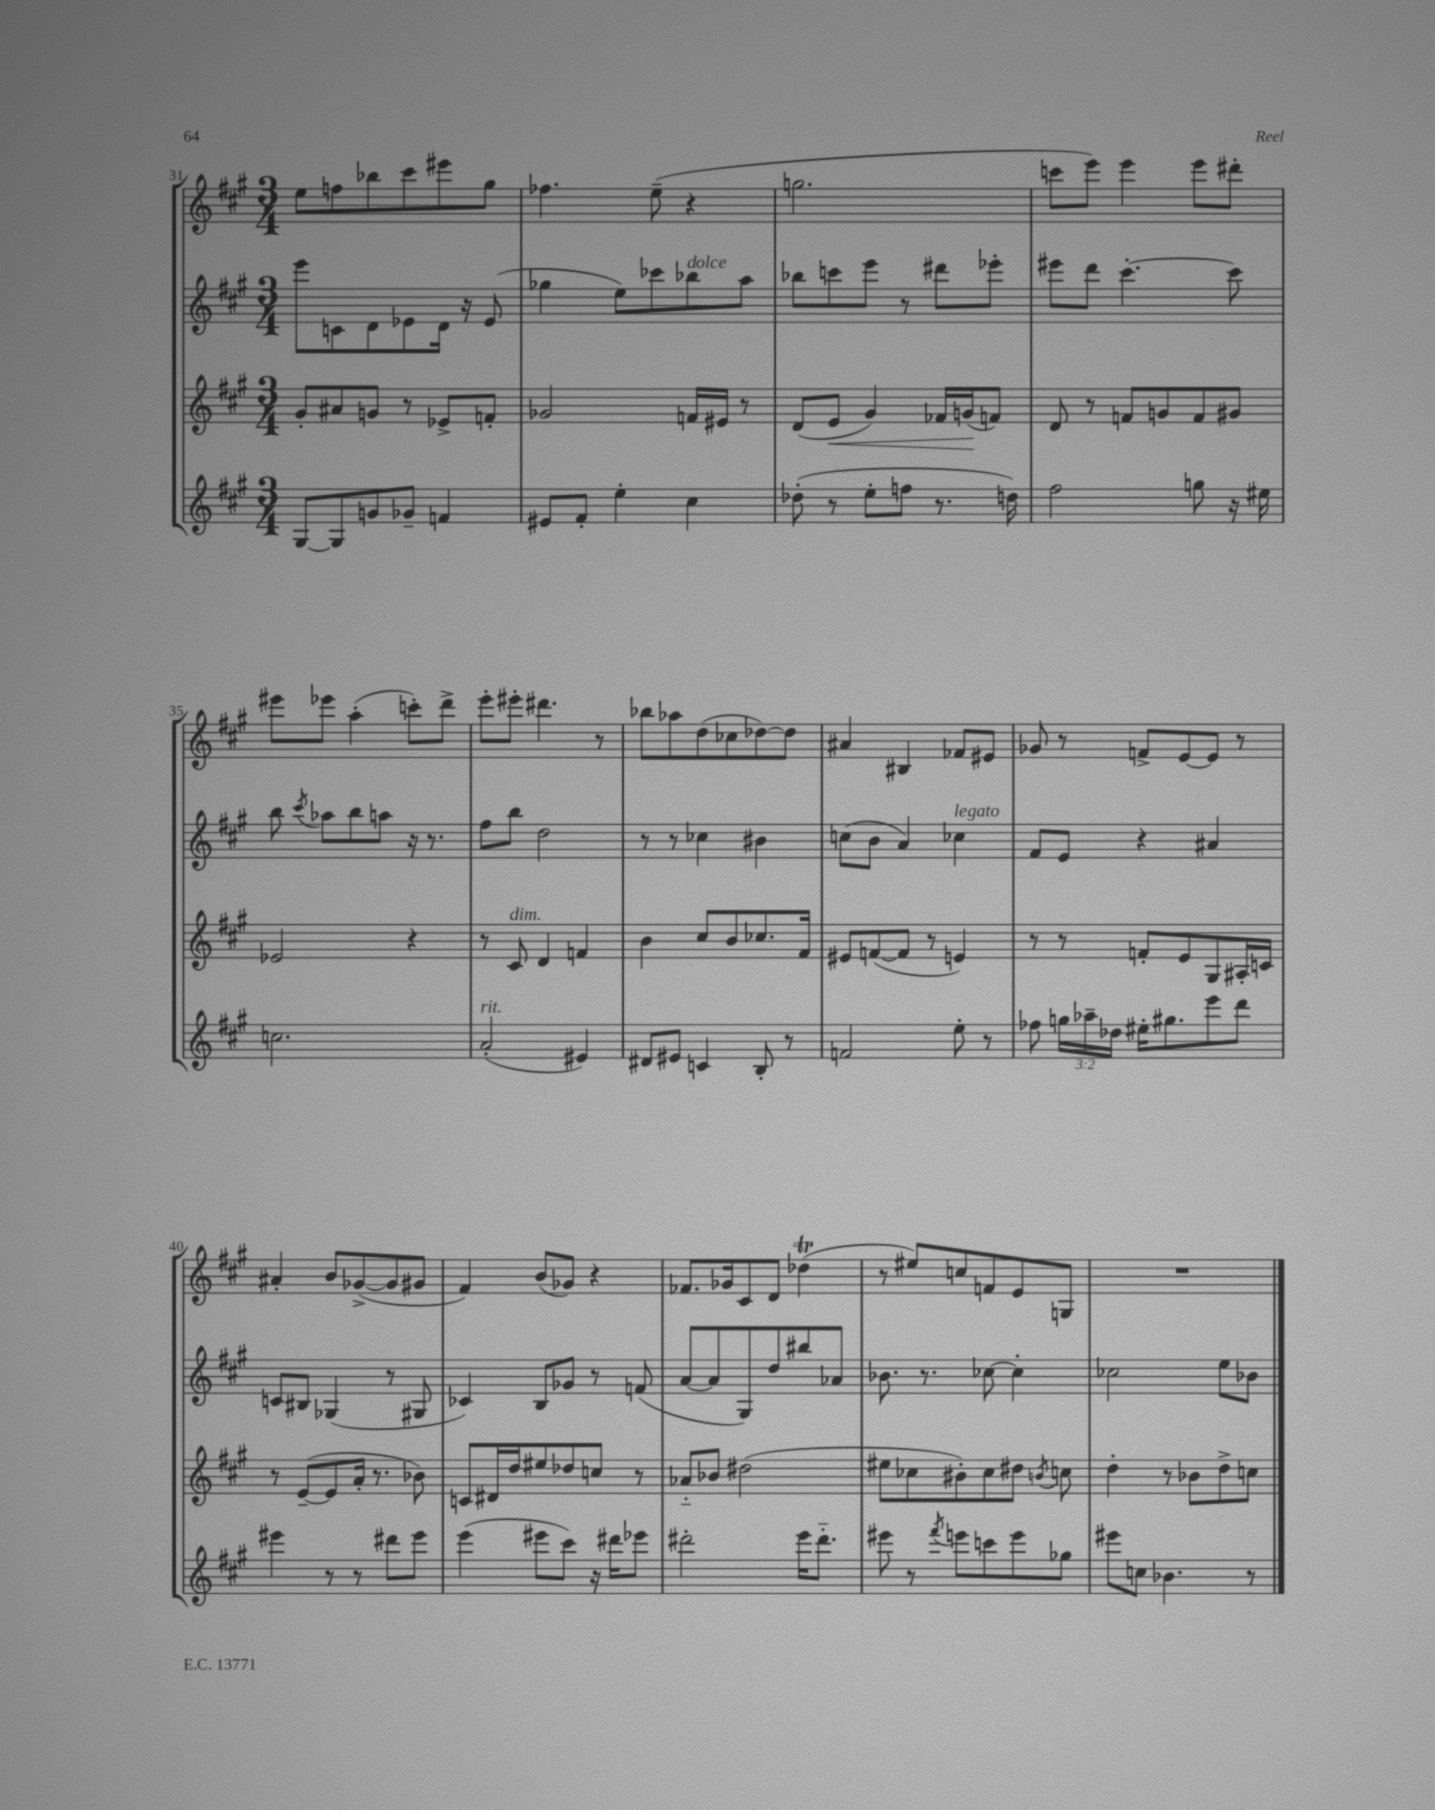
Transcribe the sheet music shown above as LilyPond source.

<<
\new StaffGroup <<
\new Staff = "s0" {
    \clef treble \key a \major \numericTimeSignature \time 3/4
    \autoBeamOff e''8[ f''8 bes''8 cis'''8 eis'''8 gis''8] |
    fes''4. e''8--( r4 |
    g''2. |
    c'''8[ e'''8]) e'''4 e'''8[ dis'''8]-. |
    eis'''8[ ees'''8] a''4-.( c'''8[-.) d'''8]-> |
    e'''8[-. eis'''8]-. dis'''4. r8 |
    bes''8[ aes''8 d''8( ces''8 des''8~) des''8] |
    ais'4 bis4 fes'8[ eis'8] |
    ges'8 r8 f'8[-> e'8~ e'8] r8 |
    ais'4-. b'8[ ges'8~->( ges'8 gis'8] |
    fis'4) b'8[( ges'8]) r4 |
    fes'8.[ ges'16 cis'8 d'8] des''4\trill( |
    r8 eis''8[) c''8 f'8 e'8 g8] |
    R2. \bar "|." |
}
\new Staff = "s1" {
    \clef treble \key a \major \numericTimeSignature \time 3/4
    \autoBeamOff e'''8[ c'8 d'8 ees'8 d'16] r16 ees'8( |
    ges''4 e''8[) ces'''8 bes''8^\markup { \italic "dolce" } a''8] |
    bes''8[ c'''8 e'''8] r8 dis'''8[ ees'''8]-. |
    eis'''8[ d'''8] cis'''4.~-. cis'''8 |
    b''8 \acciaccatura { cis'''8 } aes''8[ b''8 a''8] r16 r8. |
    fis''8[ b''8] d''2 |
    r8 r8 ces''4 bis'4 |
    c''8[( b'8] a'4) ces''4^\markup { \italic "legato" } |
    fis'8[ e'8] r4 ais'4 |
    c'8[ bis8] ges4( r8 gis8 |
    ces'4) b8[ ges'8] r8 f'8( |
    a'8[~ a'8 gis8) d''8 bis''8 aes'8] |
    bes'8. r8. ces''8~ ces''4-. |
    ces''2 e''8[ bes'8] \bar "|." |
}
\new Staff = "s2" {
    \clef treble \key a \major \numericTimeSignature \time 3/4
    \autoBeamOff gis'8[-. ais'8 g'8] r8 ees'8[-> f'8]-. |
    ges'2 f'16[ eis'16] r8 |
    d'8[( e'8]\< gis'4) fes'16[ g'16\!( f'8]) |
    d'8 r8 f'8[ g'8 f'8 gis'8] |
    ees'2 r4 |
    r8 cis'8^\markup { \italic "dim." } d'4 f'4 |
    b'4 cis''8[ b'8 ces''8. fis'16] |
    eis'8[ f'8~( f'8] r8 e'4) |
    r8 r8 f'8[-. e'8 gis8 ais16-. c'16] |
    r8 e'8[~--( e'8 a'16]-. r8. bes'8) |
    c'8[ dis'16 d''16 eis''8 des''8 c''8] r8 |
    aes'8[-_ bes'8] dis''2( |
    eis''8[ ces''8 bis'8-.) ces''8 dis''8] \acciaccatura { b'8 } c''8 |
    d''4-. r8 bes'8[ d''8-> c''8] \bar "|." |
}
\new Staff = "s3" {
    \clef treble \key a \major \numericTimeSignature \time 3/4 \override Staff.TupletNumber.text = #tuplet-number::calc-fraction-text
    \autoBeamOff gis8[~ gis8 g'8 ges'8]-- f'4 |
    eis'8[ fis'8]-. e''4-. cis''4 |
    des''8-.( r8 e''8[-. f''8] r8. d''16) |
    fis''2 g''8 r16 eis''16 |
    c''2. |
    a'2-.^\markup { \italic "rit." }( eis'4) |
    dis'8[ eis'8] c'4 b8-. r8 |
    f'2 e''8-. r8 |
    fes''8 \tuplet 3/2 { g''16[ aes''16-- des''16] } eis''16[-. gis''8. e'''8 d'''8] |
    eis'''4 r8 r8 dis'''8[ eis'''8] |
    e'''4( eis'''8[ cis'''8]) r16 dis'''16[ ees'''8] |
    dis'''2-. e'''16[ dis'''8.]-_ |
    eis'''8 r8 \acciaccatura { fis'''8 } e'''8[ c'''8 e'''8 ges''8] |
    eis'''8[ c''8] bes'4. r8 \bar "|." |
}
>>
>>
\layout { \context { \Score currentBarNumber = #31 } }
